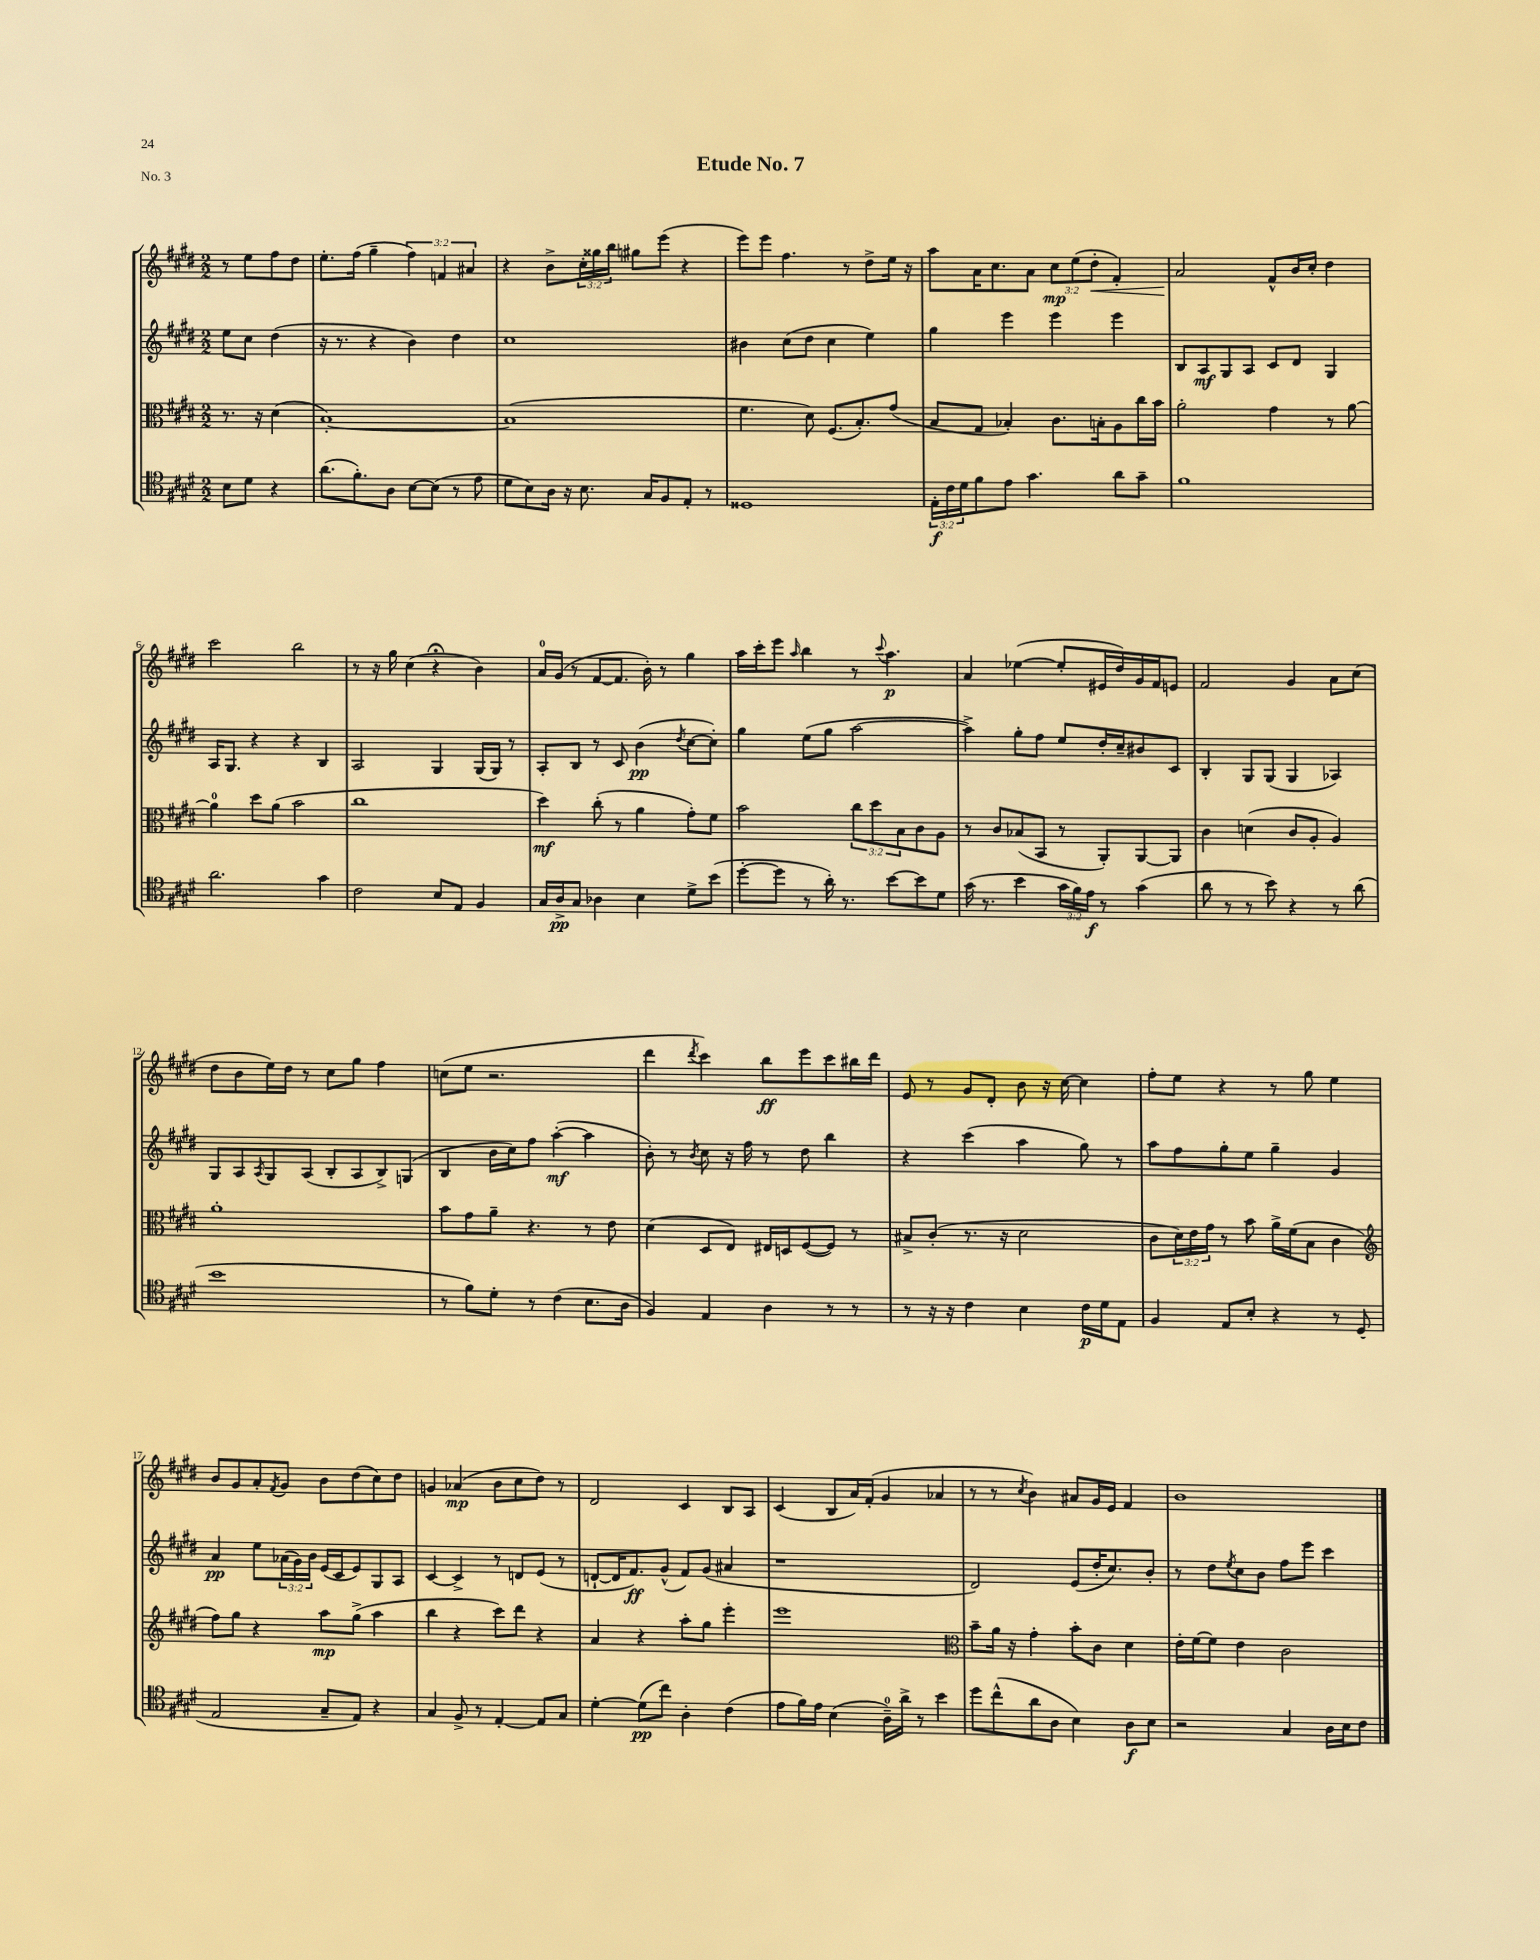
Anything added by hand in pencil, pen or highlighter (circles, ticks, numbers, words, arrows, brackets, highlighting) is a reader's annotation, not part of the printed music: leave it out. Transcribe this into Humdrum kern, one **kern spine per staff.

**kern	**kern	**kern	**kern
*staff4	*staff3	*staff2	*staff1
*clefC4	*clefC3	*clefG2	*clefG2
*k[f#c#g#d#]	*k[f#c#g#d#]	*k[f#c#g#d#]	*k[f#c#g#d#]
*M2/2	*M2/2	*M2/2	*M2/2
8B	8.r	8ee	8r
8d#	.	8cc#	8ee
.	16r	.	.
4r	(4d#	(4dd#	8ff#
.	.	.	8dd#
=	=	=	=
(8.a	[1B')	16r	8.ee'
.	.	8.r	.
8.f#')	.	.	(16ff#
.	.	4r	4gg#~
8A	.	.	.
[8B	.	4b)	6ff#)
(8B]	.	.	.
.	.	.	6f
8r	.	4dd#	.
.	.	.	6a#
8e	.	.	.
=	=	=	=
8d#	(1B]	1cc#	4r
8B)	.	.	.
16A	.	.	8b^
16r	.	.	.
8.B	.	.	24cc#'
.	.	.	24gg##
.	.	.	24bb
.	.	.	8gg#
16G#	.	.	.
8F#	.	.	(8eee
8E'	.	.	4r
8r	.	.	.
=	=	=	=
1D##	4.f#	4b#	8eee)
.	.	.	8eee
.	.	(8cc#	4.ff#
.	8d#)	8dd#	.
.	(8.F#	4cc#	.
.	.	.	8r
.	8.B')	.	.
.	.	4ee)	8dd#^
.	(8g#	.	16ee
.	.	.	16r
=	=	=	=
24E'	8B	4gg#	8aa
24c#	.	.	.
24d#	.	.	.
8f#	8G#	.	16a
.	.	.	8.cc#
8e	4B-')	4eee	.
4.g#	.	.	8a
.	8.c#	4eee	12cc#
.	.	.	(12ee
.	.	.	12dd#'
.	16B'	.	.
8a	8A	4eee	4f#')
8g#~	16cc#	.	.
.	16b	.	.
=	=	=	=
1f#	2a'	8B	2a
.	.	8A	.
.	.	8G#	.
.	.	8A	.
.	4g#	8c#	8f#^^
.	.	8d#	16b
.	.	.	16cc#'
.	8r	4G#	4dd#
.	[8a	.	.
=	=	=	=
2.a	4a]	16A	2ccc#
.	.	8.G#	.
.	8dd#	4r	.
.	(8a	.	.
.	2b	4r	2bb
4g#	.	4B	.
=	=	=	=
2c#	1cc#	2A	8r
.	.	.	16r
.	.	.	16gg#
.	.	.	(4cc#
8B	.	4G#	4r;
8E	.	.	.
4F#	.	(16G#	4b)
.	.	16G#)	.
.	.	8r	.
=	=	=	=
16G#	4dd#)	8A'	16a
16A^	.	.	(16g#
8G#	.	8B	8r
4A-	(8cc#'	8r	[8f#
.	8r	8c#	8.f#]
4B	4a	(4b	.
.	.	.	16b')
.	.	.	8r
.	.	8qdd#	.
8d#^	8g#')	[8cc#	4gg#
(8b	8f#	8cc#'])	.
=	=	=	=
[8dd#'	2b	4gg#	16aa
.	.	.	16ccc#'
8dd#]	.	.	8eee
.	.	.	16qqaa
8r	.	(8ee	4bb
16a')	.	8gg#	.
8.r	.	.	.
.	12cc#	[2aa	8r
.	12dd#	.	.
.	.	.	8qqccc#
[8b	.	.	4.aa
.	12B	.	.
8b]	8c#	.	.
8d#	8A	.	.
=	=	=	=
(16g#	8r	4aa^])	4a
8.r	.	.	.
.	8c#	.	.
4b	(8B-	8gg#'	([4ee-
.	8BB	8ff#	.
24g#	8r	8ee	8ee-']
24f#)	.	.	.
24e	.	.	.
8r	8AA')	16dd#'	16e#
.	.	16cc#~	16dd#)
(4g#	[8AA	8b#	16g#
.	.	.	16f#
.	8AA]	8c#	8e
=	=	=	=
8a	4c#	4B'	2f#
8r	.	.	.
8r	(4d	8G#	.
8b)	.	(8G#	.
4r	8c#	4G#	4g#
.	8A'	.	.
8r	4A)	4A-)	8a
(8a	.	.	(8cc#
=	=	=	=
1b	1a'	8G#	8dd#
.	.	8A	8b
.	.	8qA	.
.	.	8G#	16ee)
.	.	.	16dd#
.	.	(8A	8r
.	.	8B'	8cc#
.	.	8A	8gg#
.	.	8B^)	4ff#
.	.	(8G	.
=	=	=	=
8r	8b	4B	(8cc
8f#)	8g#	.	8ee
8d#'	8a~	16b	2.r
.	.	16cc#)	.
8r	4.r	8ff#	.
(4c#	.	([4aa'	.
8.B	8r	4aa]	.
.	8e	.	.
16A	.	.	.
=	=	=	=
4F#)	(4d#	8b')	4ddd#
.	.	8r	.
.	.	8qb	8qddd#
4E	8D#	8cc#	4ccc#)
.	8E)	16r	.
.	.	16ff#	.
4A	16E#	8r	8bb
.	16D	.	.
.	([8F#	8dd#	8eee
8r	8F#])	4bb	8ccc#
8r	8r	.	16bb#
.	.	.	16ddd#
=	=	=	=
8r	8B#^	4r	8e
16r	(8c#'	.	8r
16r	.	.	.
4c#	8.r	(4ccc#	8g#
.	.	.	8d#'
.	16r	.	.
4B	2d#	4aa	8b
.	.	.	16r
.	.	.	[16cc#
16c#	.	8gg#)	4cc#]
16d#	.	.	.
8E	.	8r	.
=	=	=	=
4F#	8c#	8aa	8ff#'
.	24d#)	8ff#	8ee
.	24e	.	.
.	24g#	.	.
8E	8r	8gg#'	4r
8B'	8b	8ee	.
4r	16a^	4gg#~	8r
.	(16f#	.	.
.	8B	.	8gg#
8r	4c#	4g#	4ee
(8D#	.	.	.
=	=	=	=
*	*clefG2	*	*
2E	8ff#)	4a	8b
.	8gg#	.	8g#
.	4r	8ee	8a'
.	.	.	8qf#
.	.	(24a-	8g#
.	.	24g#)	.
.	.	24b	.
8G#~	8aa	(16e	8b
.	.	16c#	.
8E)	(8gg#^	8e)	(8dd#
4r	4aa	8G#	8cc#)
.	.	8A	8dd#
=	=	=	=
4G#	4bb	[4c#	4g
8F#^	4r	4c#^]	(4a-
8r	.	.	.
[4E'	8ccc#)	8r	8b
.	8ddd#	8d	8cc#
8E]	4r	(8e	8dd#)
8G#	.	8r	8r
=	=	=	=
[4d#'	4a	[8d`	2d#
.	.	16d]	.
.	.	8.f#)	.
(8d#]	4r	.	.
8cc#)	.	(8g#^^	.
4A'	8aa'	8f#)	4c#
.	8gg#	(8g#	.
(4c#	4eee'	4a#	8B
.	.	.	8A
=	=	=	=
8e	1eee	1r	(4c#
16f#)	.	.	.
16e	.	.	.
(4B	.	.	8B
.	.	.	16a)
.	.	.	(16f#'
16A~)	.	.	4g#
16a^	.	.	.
8r	.	.	.
4b	.	.	4a-
=	=	=	=
*	*clefC3	*	*
8dd#	8b~	2d#)	8r
(8cc#^^	16a	.	8r
.	16r	.	.
.	.	.	8qcc#
8a	4g#'	.	4b)
8A	.	.	.
4B)	8b'	(8e	8a#
.	8c#	16dd#'	16g#
.	.	8.cc#)	16e
8A	4d#	.	4f#
8B	.	8b'	.
=	=	=	=
2r	16e'	8r	1b
.	[16f#	.	.
.	8f#]	8dd#	.
.	.	8qee	.
.	4e	8cc#	.
.	.	8b	.
4G#	2c#	8ff#	.
.	.	8eee	.
16A	.	4ccc#	.
16B	.	.	.
8c#	.	.	.
==	==	==	==
*-	*-	*-	*-
